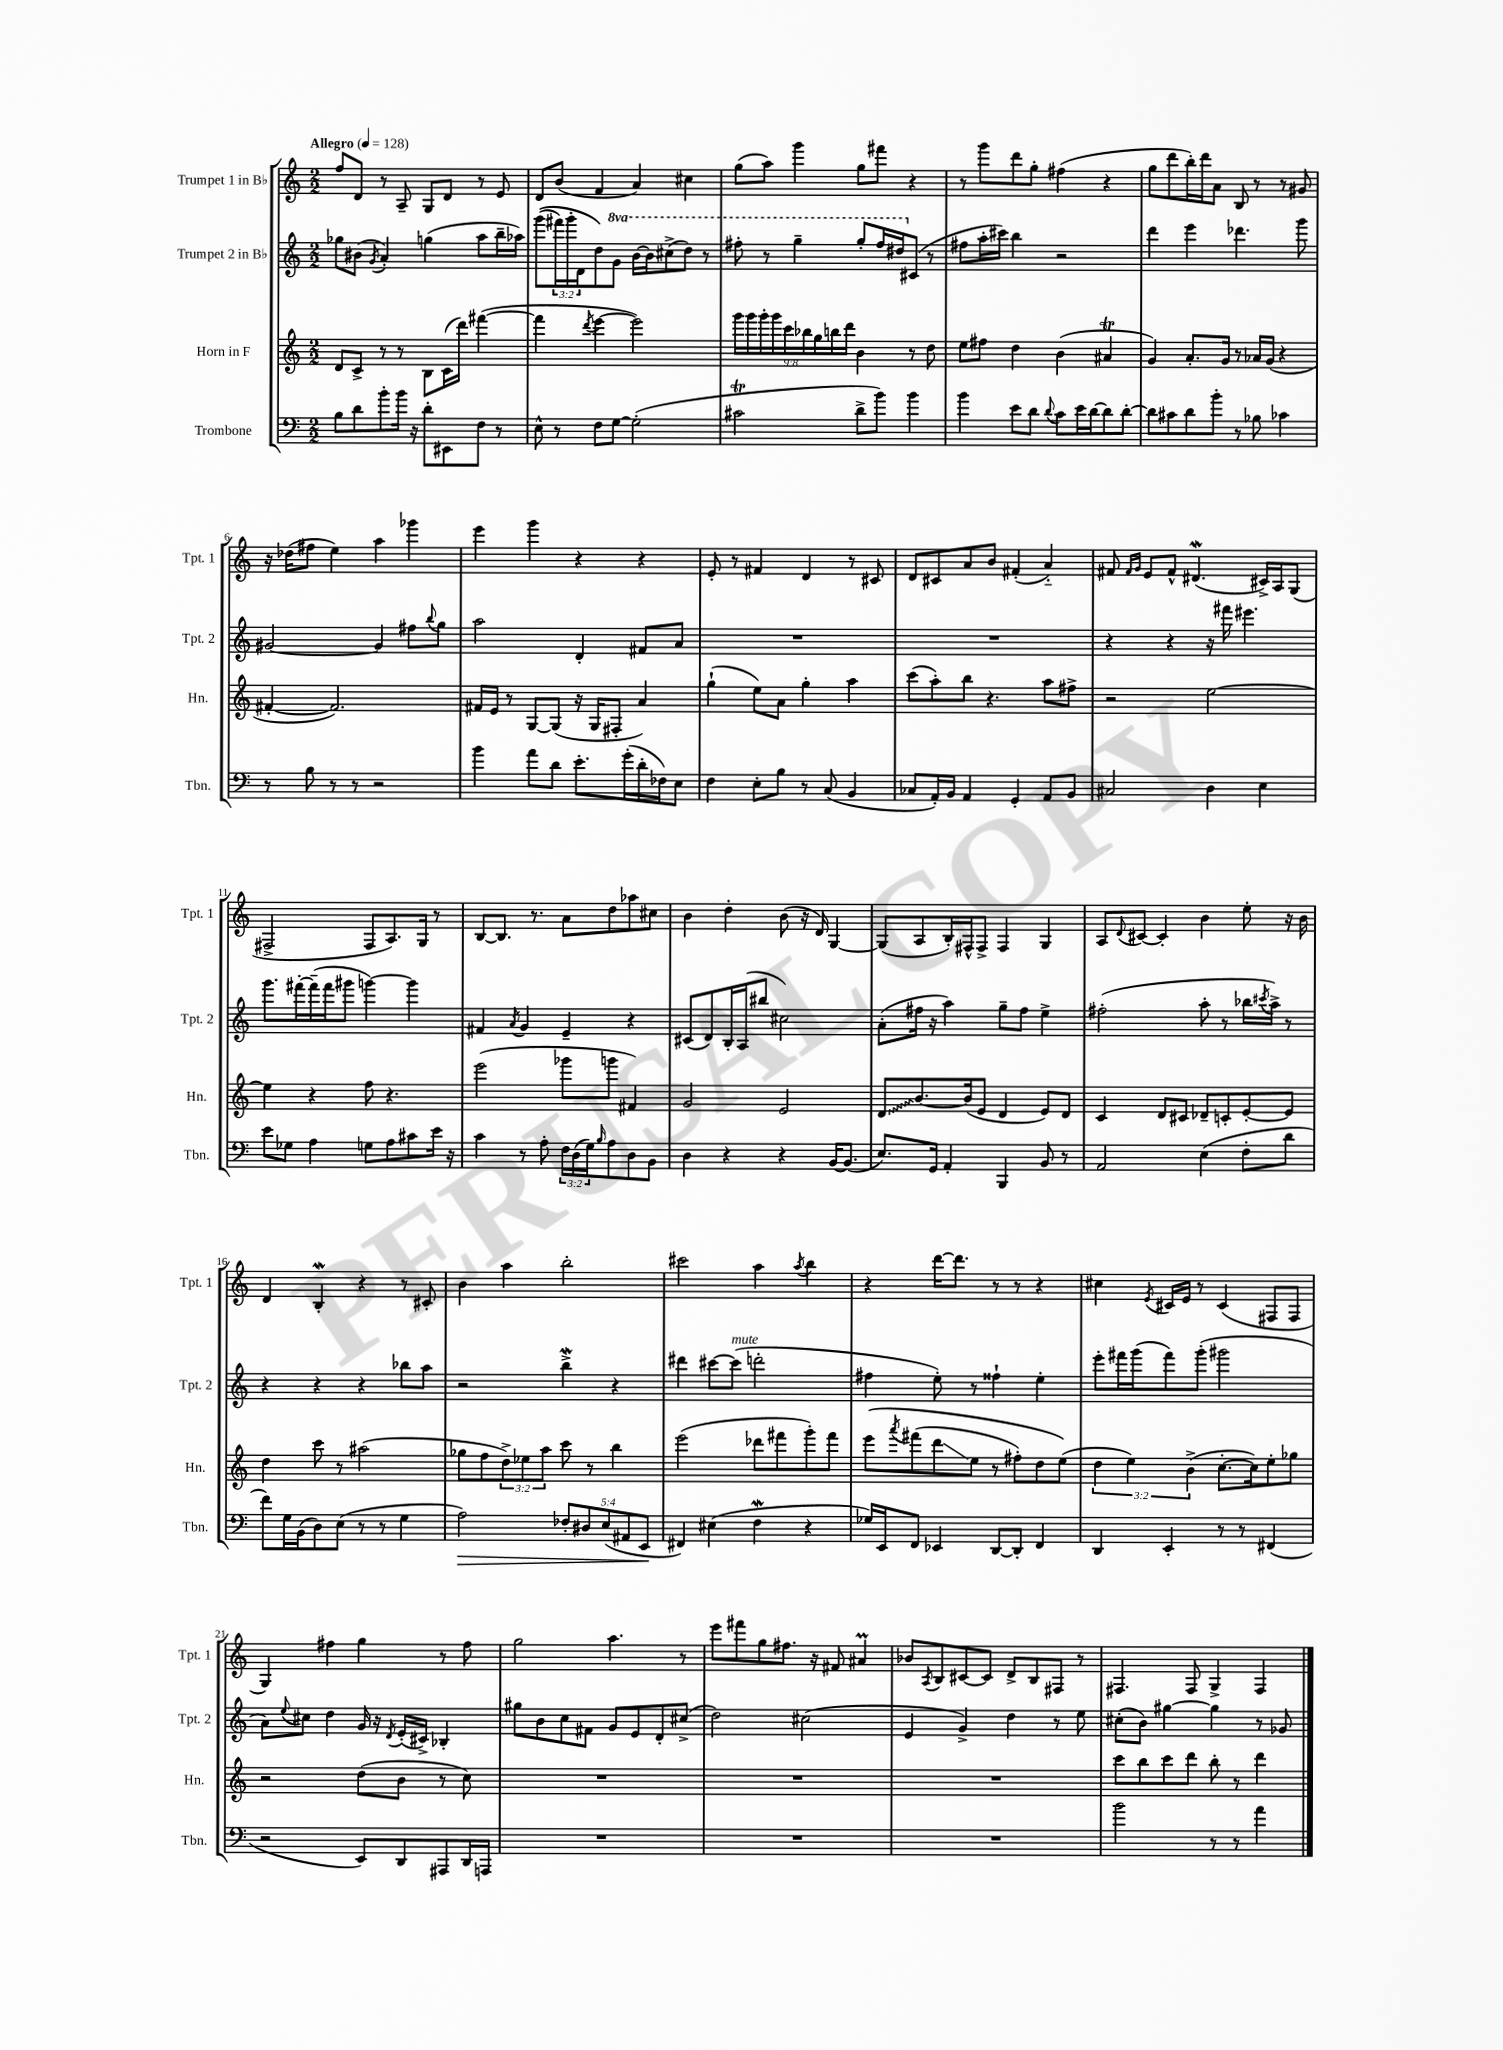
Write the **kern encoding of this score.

**kern	**kern	**kern	**kern
*staff4	*staff3	*staff2	*staff1
*clefF4	*clefG2	*clefG2	*clefG2
*k[]	*k[]	*k[]	*k[]
*M2/2	*M2/2	*M2/2	*M2/2
*MM128	*MM128	*MM128	*MM128
8B	8d	8gg-	8ff
8d	8c^	(8b#	8d
.	.	8qg	.
8b'	8r	4a')	8r
16b	8r	.	8A~
16r	.	.	.
8d'	8B	(4gg	8G
8EE#	(16c	.	8d
.	16ddd)	.	.
8F	([4fff#	8aa	8r
8r	.	16bb~	8e
.	.	16aa-)	.
=	=	=	=
8E^^	4fff#]	&((8ggg	8d
8r	.	24fff#)	(8b
.	.	24ggg'	.
.	.	24d	.
.	8qddd	.	.
8F	[4eee	8dd&)	4f
[8G	.	8gg	.
(2G']	2eee])	[16bb	4a)
.	.	16bb]	.
.	.	(8ccc#^	.
.	.	8ddd)	4cc#
.	.	8r	.
=	=	=	=
2c#	18ggg	8fff#'	(8gg
.	18ggg	.	.
.	18ggg'	.	.
.	.	8r	8aa)
.	18ggg	.	.
.	18ccc	.	.
.	.	4ggg~	4ggg
.	18bb-	.	.
.	18gg	.	.
.	18bb	.	.
.	18ddd	.	.
8d^	4b	8ggg'	8gg
8b)	.	16fff#	8fff#
.	.	16ddd#	.
4b	8r	(8c#	4r
.	8dd	8r	.
=	=	=	=
4b	8ee	8ff#	8r
.	8ff#	16aa'	8ggg
.	.	16ccc#)	.
8e	4dd	4bb	8ddd
8d	.	.	8gg'
8qqd	.	.	.
8c	(4b	2r	(4ff#
16e	.	.	.
[16d	.	.	.
8d]	4a#	.	4r
[8d'	.	.	.
=	=	=	=
8d]	4g)	4ddd	8gg
8c#	.	.	8ddd
8d	8.a'	4eee	16bb')
.	.	.	16ddd
8b'	.	.	8a
.	16g	.	.
8r	8r	4.ddd-	8B
8B-	16a-	.	8r
.	(16g	.	.
4c-	4r	.	8r
.	.	8ggg	8g#
=	=	=	=
8r	[4f#'	[2g#	16r
.	.	.	(16dd-
8B	.	.	8ff#
8r	2.f#])	.	4ee)
8r	.	.	.
2r	.	4g#]	4aa
.	.	8ff#	4ggg-
.	.	8qqbb	.
.	.	8gg	.
=	=	=	=
4b	16f#	2aa	4eee
.	16e	.	.
.	8r	.	.
8a	[8G	.	4ggg
8d	(8G]	.	.
8.e'	16r	4d'	4r
.	16G	.	.
.	8F#'	.	.
(16g'	.	.	.
16d'	4a)	8f#	4r
16F-)	.	.	.
8E	.	8a	.
=	=	=	=
4F	(4gg`	1r	8e'
.	.	.	8r
8E'	8ee)	.	4f#
8B	8a	.	.
8r	4gg'	.	4d
(8C	.	.	.
4BB	4aa	.	8r
.	.	.	8c#
=	=	=	=
8C-	(8ccc	1r	8d
16AA')	8aa')	.	8c#
16BB	.	.	.
4AA	8bb	.	8a
.	4.r	.	8b
4GG'	.	.	(4f#'
8AA	8aa	.	4a'~)
8BB	8ff#^	.	.
=	=	=	=
2C#	2r	4r	8f#
.	.	.	16qqf#
.	.	.	16qqg
.	.	.	8e
.	.	4r	8f#^^
.	.	.	(4.d#
4D	[2ee	16r	.
.	.	16fff#	.
.	.	4.eee#	.
4E	.	.	16c#^)
.	.	.	16A
.	.	.	(8G
=	=	=	=
8e	4ee]	8.ggg	2F#^
8G-	.	.	.
.	.	[16fff#'	.
4A	4r	(16fff#~]	.
.	.	16fff#	.
.	.	8ggg#	.
8G	8ff	[4ggg)	8F#
8A	4.r	.	8.A)
8c#	.	4ggg]	.
.	.	.	16G
16e	.	.	8r
16r	.	.	.
=	=	=	=
4c	(2eee	4f#	[8B
.	.	.	8.B]
.	.	8qa	.
8r	.	4g	.
.	.	.	8.r
8A'	.	.	.
24F	8ggg-	4e~	8a
(24D	.	.	.
24G)	.	.	.
16qqB	.	.	.
8A	8ggg	.	8dd
8D	4f#)	4r	8aa-
8BB	.	.	8cc#
=	=	=	=
4D	2g	(8c#	4b
.	.	8d)	.
4r	.	16B'	4dd'
.	.	(16A	.
.	.	8bb#	.
4r	2e	2cc#)	(8b
.	.	.	16r
.	.	.	16d)
[16BB	.	.	[4G
(8.BB]	.	.	.
=	=	=	=
8.E)	8d	(8a'	(8G]
.	[8.b	16ff#	8A
16GG	.	16r	.
4AA'	.	4aa)	16B')
.	(16b]	.	16F#^^
.	8e	.	8F#^
4BBB	4d	8gg~	4F#
.	.	8ff#	.
8BB	8e)	4ee^	4G
8r	8d	.	.
=	=	=	=
2AA	4c	(2ff#'	8A
.	.	.	8qqd
.	.	.	[8c#
.	8d	.	4c#']
.	8c#	.	.
(4E	8d-~	8aa'	4b
.	8c'	8r	.
8F'	[8e'	16bb-	8ee'
.	.	8qccc#	.
.	.	16aa^)	.
8d	8e]	8r	16r
.	.	.	16b
=	=	=	=
8f)	4dd	4r	4d
16G	.	.	.
(16BB	.	.	.
8D)	8ccc	4r	4B'
(8E	8r	.	.
8r	(2aa#	4r	4r
8r	.	.	.
4G	.	8bb-	8r
.	.	8aa	8c#'
=	=	=	=
2A)	8gg-	2r	4b
.	8ff	.	.
.	12dd^)	.	4aa
.	12ee-	.	.
.	12aa	.	.
10F-'	8ccc	4bb^	2bb'
10D#	.	.	.
.	8r	.	.
(10E	.	.	.
.	4bb	4r	.
10AA#	.	.	.
10EE	.	.	.
=	=	=	=
4FF#)	(2eee	4ddd#	2ccc#
(4E#	.	[8ccc#	.
.	.	(8ccc#]	.
4F	8ddd-	2ddd'	4aa
.	8fff#	.	.
.	.	.	8qaa
4r	8ggg')	.	4bb
.	8fff#	.	.
=	=	=	=
16G-)	&(8eee	4ff#	4r
16EE	.	.	.
.	8qaaa	.	.
8FF	(8fff#	.	.
4EE-	8ddd	8ee')	[16ddd
.	.	.	8.ddd]
.	8ee	8r	.
[8DD	8r	4ff##`	8r
8DD']	8ff#')	.	8r
4FF	8dd	4ee'	4r
.	(8ee&)	.	.
=	=	=	=
4DD	6dd	8eee'	4cc#
.	.	16fff#	.
.	6ee)	.	.
.	.	(16ggg	.
.	.	.	8qe
4EE'	.	8fff#)	16c#
.	.	.	16e
.	(6b^	.	.
.	.	(8ggg'	8r
8r	[8.cc'	2ggg#	(4c#
8r	.	.	.
.	16cc])	.	.
(4FF#	8ee'	.	8F#
.	8gg-	.	8F#
=	=	=	=
2r	2r	8a)	4G)
.	.	8qqee	.
.	.	8cc#	.
.	.	4dd	4ff#
8EE)	(8dd	16g	4gg
.	.	16r	.
.	.	8qd	.
8DD	8b	(16e'	.
.	.	16c#^)	.
8AAA#	8r	4B-'	8r
16DD	8cc)	.	8ff#
16AAA	.	.	.
=	=	=	=
1r	1r	8gg#	2gg
.	.	8b	.
.	.	8cc	.
.	.	8f#	.
.	.	8g	4.aa
.	.	8e	.
.	.	8d'	.
.	.	(8cc#^	8r
=	=	=	=
1r	1r	2dd)	8eee
.	.	.	8fff#
.	.	.	8gg
.	.	.	8.ff#
.	.	(2cc#	.
.	.	.	16r
.	.	.	8f#
.	.	.	4a#
=	=	=	=
1r	1r	4e	8b-
.	.	.	8qA
.	.	.	8B
.	.	4g^)	[8c#
.	.	.	8c#]
.	.	4dd	8d^
.	.	.	8B
.	.	8r	8F#
.	.	8ee	8r
=	=	=	=
2b	8ccc	(8cc#'	4.F#
.	8bb	8b)	.
.	8ccc	[4gg#	.
.	8ddd	.	8F#
8r	8bb'	4gg#]	4G^
8r	8r	.	.
4a	4ddd	8r	4F#
.	.	8g-	.
==	==	==	==
*-	*-	*-	*-
